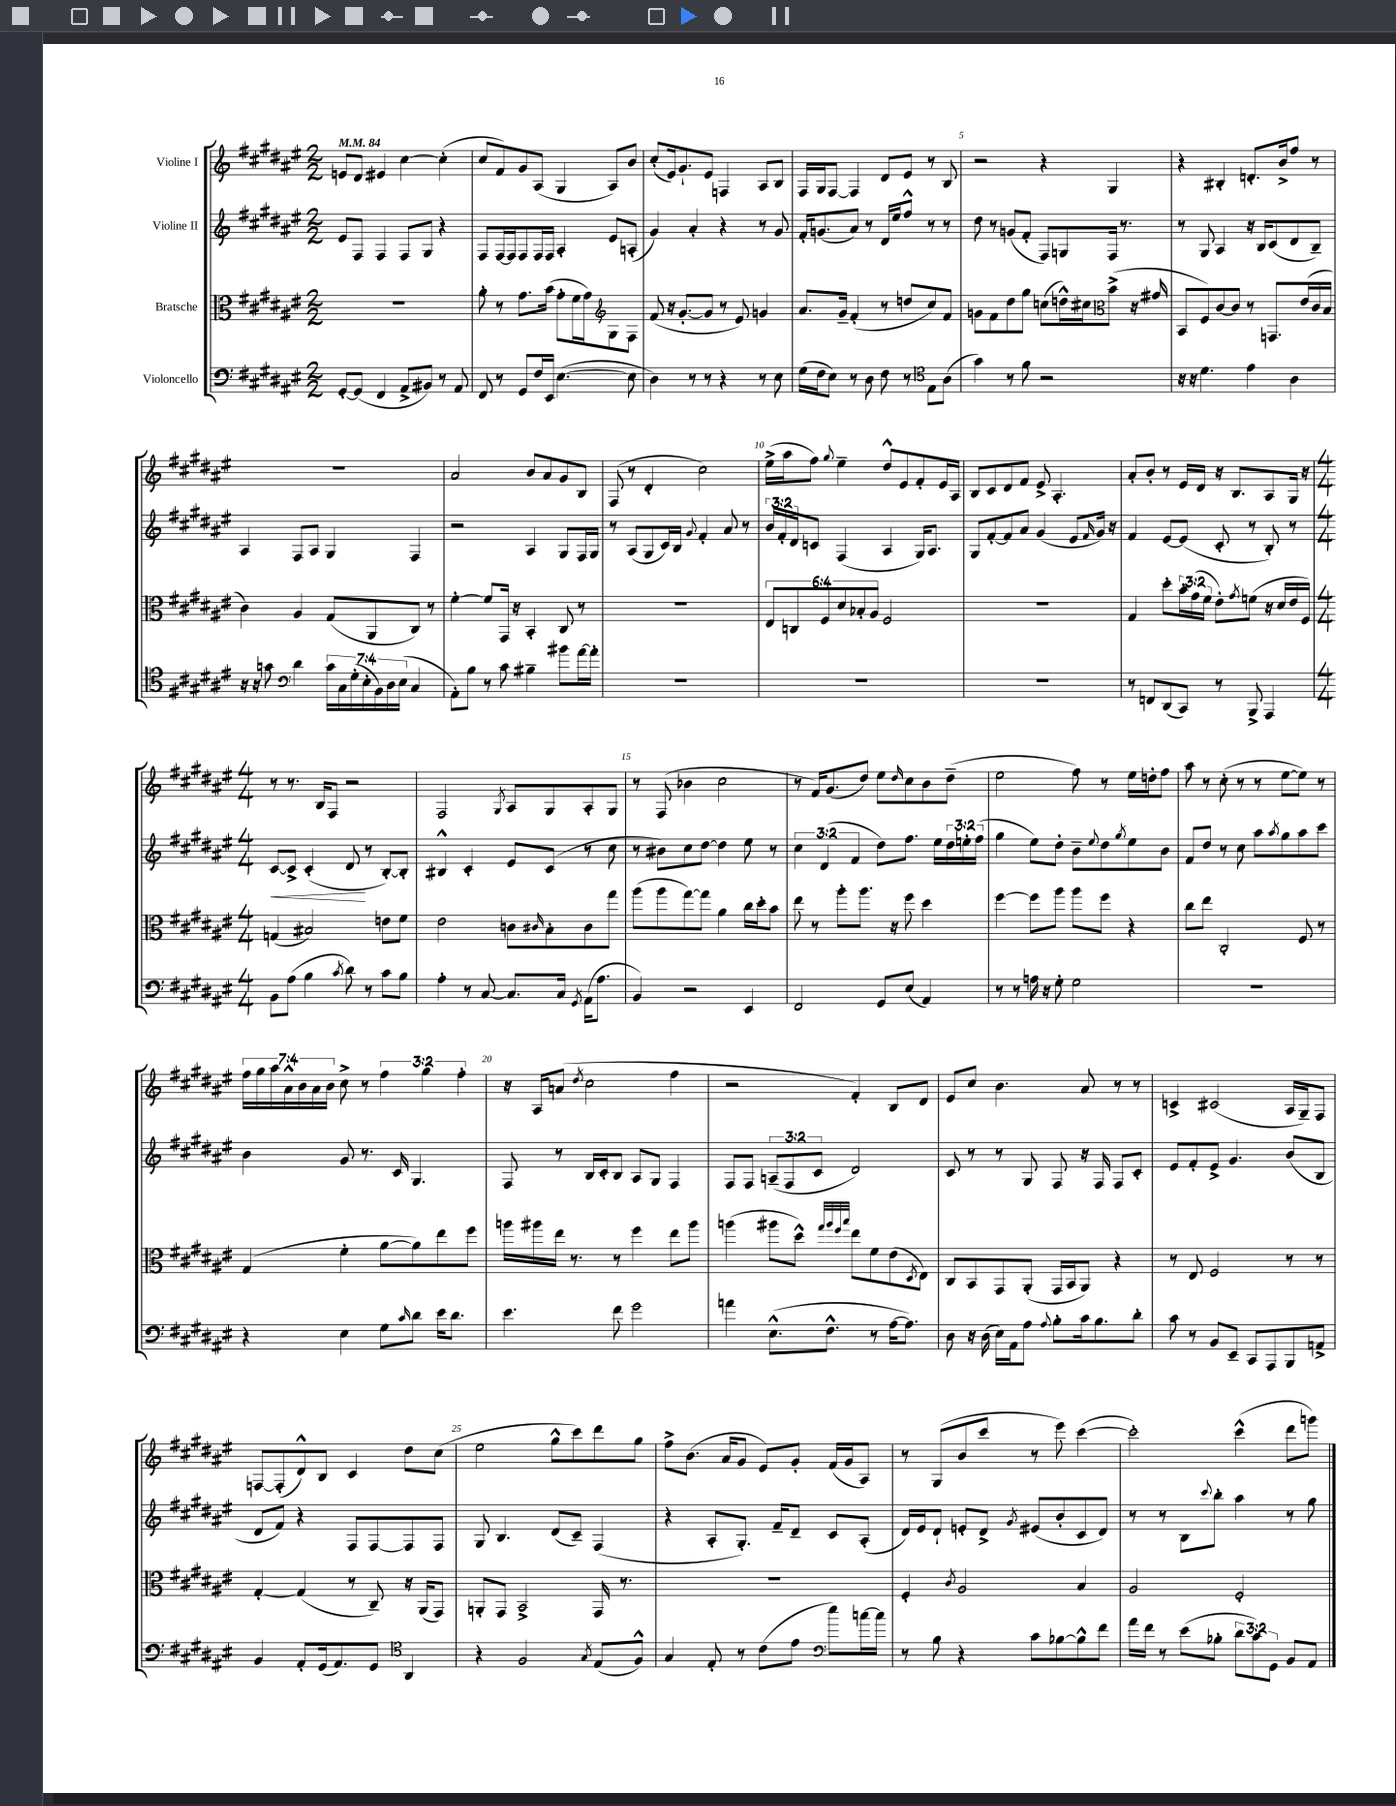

**kern	**kern	**kern	**dynam	**kern
*part4	*part3	*part2	*part2	*part1
*staff4	*staff3	*staff2	*staff2	*staff1
*I"Violoncello	*I"Bratsche	*I"Violine II	*	*I"Violine I
*clefF4	*clefC3	*clefG2	*	*clefG2
*k[f#c#g#d#a#e#]	*k[f#c#g#d#a#e#]	*k[f#c#g#d#a#e#]	*	*k[f#c#g#d#a#e#]
*M2/2	*M2/2	*M2/2	*	*M2/2
*MM84	*MM84	*MM84	*	*MM84
=1	=1	=1	=1	=1
[8GG#'/L	1r	8e#/L	.	8en/L
(8GG#/J]	.	8F#/J	.	8d#/J
4FF#/	.	4F#/	.	4e#X/
8AA#^/L	.	8F#/L	.	[4cc#\
8BB#X/J)	.	8G#/J	.	.
8r	.	4r	.	(4cc#'\]
8AA#/	.	.	.	.
=2	=2	=2	=2	=2
8FF#/	8a#'\	8F#/L	.	8cc#/L
8r	8r	[16F#/L	.	8f#/)
.	.	16F#/J]	.	.
8GG#/L	8.g#\L	8F#/	.	8g#/
16F#/L	.	16F#/L	.	(8A#/J
16EE#/JJ	(16b\Jk	16F#/JJ	.	.
([4.E#\	8g#'\L	4A#'/	.	4G#/
.	16f#\L	.	.	.
.	16g#\J)	.	.	.
.	8G#\	8e#/L	.	8A#/L)
8E#\]	8F#\J	(8An'/J	.	8b/J
=3	=3	=3	=3	=3
*	*clefG2	*	*	*
4D#\)	(8f#/	4g#/)	.	(8cc#'/L
.	16r	.	.	16e#/k)
.	[8.g#'/L	.	.	8.g#`/
8r	.	4a#'/	.	.
8r	8g#/J]	.	.	8e#/J
4r	8r	4r	.	4Fn/
.	8e#/)	.	.	.
8r	4gn/	8r	.	8A#/L
8E#\	.	8g#/	.	8B/J
=4	=4	=4	=4	=4
(16G#\LL	8.a#/L	16f#'/KL	.	16F#/LL
16F#\J	.	(8.gn/	.	16G#/J
8E#\J)	.	.	.	[8F#/J
.	16g#~/Jk	.	.	.
8r	(4f#'/	8a#/J)	.	4F#/]
8D#\	.	8r	.	.
8F#\	8r	16d#/LL	.	8d#/L
.	.	16ee#/J	.	.
8r	8ddn/L	8ff#^^/J	.	8e#/J
8E#\L	8cc#/)	8r	.	8r
(8A#\J	8f#/J	8r	.	8B/
=5	=5	=5	=5	=5
*clefC4	*	*	*	*
4g#\)	8gn\L	8dd#\	.	2r
.	8f#\	8r	.	.
8r	8dd#\	(8gn/L	.	.
8f#\	8gg#\J	8f#'/J	.	.
2r	(8ccn\L	8F#/L)	.	4r
.	16ddn^^\L)	8Gn/	.	.
.	16cc#X\J	.	.	.
.	(8b^\J	16F#/Jk	.	4G#/
.	.	8.r	.	.
.	16r	.	.	.
.	16g#X/	.	.	.
=6	=6	=6	=6	=6
*	*clefC3	*	*	*
16r	8BB/L	8r	.	4r
16r	.	.	.	.
4.d#\	8F#/)	8G#/	.	.
.	[8c#/	4A#/	.	4B#X'/
.	8c#/J]	.	.	.
4e#\	8r	16r	.	8.dn'/L
.	.	16B/KL	.	.
.	8.GGn/L	(8c#/	.	.
.	.	.	.	16b^/k
4A#\	.	8d#/	.	8ff#/J
.	(16e#/L	.	.	.
.	16c#/	8B~/J)	.	8r
.	16B/JJ	.	.	.
!!LO:LB:g=z
=7	=7	=7	=7	=7
16r	4c#\)	4A#/	.	1r
16r	.	.	.	.
8gn\	.	.	.	.
*clefF4	*	*	*	*
4d#\	4A#/	8F#/L	.	.
.	.	8A#/J	.	.
28c#\LL	(8G#/L	4G#/	.	.
28C#\	.	.	.	.
(28G#'\	.	.	.	.
28E#'\	.	.	.	.
.	8AA#/	.	.	.
28BB\)	.	.	.	.
28D#\	.	.	.	.
(28E#\JJ	.	.	.	.
4C#/	8C#/J)	4F#/	.	.
.	8r	.	.	.
=8	=8	=8	=8	=8
8AA#'\L)	[4f#'\	2r	.	2a#/
8B\J	.	.	.	.
8r	8f#/L]	.	.	.
8c#\	16GG#/Jk	.	.	.
.	16r	.	.	.
4B#X~\	4BB'/	4A#/	.	8b/L
.	.	.	.	8a#/
8b#X\L	8C#/	8G#/L	.	8g#/
[16a#\L	8r	16F#/L	.	8B/J
16a#'\JJ]	.	16G#/JJ	.	.
=9	=9	=9	=9	=9
1r	1r	8r	.	(8F#/
.	.	(8A#/L	.	8r
.	.	8G#/	.	4d#'/
.	.	16c#/L)	.	.
.	.	16B/JJ	.	.
.	.	8qqg#/	.	.
.	.	4f#'/	.	2cc#\)
.	.	8a#/	.	.
.	.	8r	.	.
=10	=10	=10	=10	=10
1r	12E#/L	24b/LL	.	(16ee#^\LL
.	.	24f#'/	.	.
.	.	.	.	16aa#\J
.	12Cn/	24d#/J	.	.
.	.	8cn/J	.	8ff#\J)
.	12F#/	.	.	.
.	.	.	.	8qqgg#/
.	12d#/	(4F#/	.	4ee#~\
.	12B-X'/	.	.	.
.	12A#/J	.	.	.
.	2F#/	4A#/	.	8dd#^^/L
.	.	.	.	8e#/
.	.	16G#/KL)	.	8f#'/
.	.	8.A#/J	.	.
.	.	.	.	16e#/L
.	.	.	.	16A#/JJ
=11	=11	=11	=11	=11
1r	1r	8G#/L	.	8B/L
.	.	[8f#'/	.	8c#/
.	.	8f#/]	.	8d#/
.	.	8a#/J	.	8f#/J
.	.	(4g#/	.	8e#^/
.	.	.	.	4.A#'/
.	.	8e#/L	.	.
.	.	16qqf#/	.	.
.	.	16g#/Jk)	.	.
.	.	16r	.	.
=12	=12	=12	=12	=12
8r	4G#/	4f#/	.	8a#'/L
8FFn/L	.	.	.	8b'/J
(8DD#/	8dd#'\L	[8e#/L	.	8r
8CC#/J)	24b'\L	(8e#/J]	.	16e#/LL
.	(24g#\	.	.	.
.	.	.	.	16d#/JJ
.	24f#\JJ	.	.	.
8r	8e#'\L)	8c#'/	.	16r
.	.	.	.	8.B/L
.	8qg#/	.	.	.
8BBB^/	(8fn\J	8r	.	.
4AAA#/	16r	8B'/)	.	8A#/
.	16d#/LL	.	.	.
.	16e#/	8r	.	16G#/Jk
.	16F#/JJ)	.	.	16r
!!LO:LB:g=z
=13	=13	=13	=13	=13
*M4/4	*M4/4	*M4/4	*	*M4/4
!	!	!	!LO:HP:b	!
8BB\L	(4Gn/	[8c#/L	<	8r
(8A#\J	.	8c#^/J]	.	8.r
4B\	2B#X/)	(4c#'/	.	.
.	.	.	.	16B/KL
.	.	.	.	8F#/J
8qc#/	.	.	.	.
8d#\)	.	8d#/	.	2r
8r	.	8r	[	.
8c#\L	8en\L	[8B'/L)	.	.
8B\J	8f#\J	8B'/J]	.	.
=14	=14	=14	=14	=14
4A#'\	2e#\	4B#X^^/	.	2F#/
8r	.	4c#'/	.	.
[8C#/	.	.	.	.
.	.	.	.	8qG#/
8.C#/L]	8cn\L	8e#/L	.	8A#/L
.	16qqc#X/	.	.	.
.	8B'\	(8c#/J	.	8G#/
16C#/Jk	.	.	.	.
8qGG#/	.	.	.	.
(16AA#\KL	8c#\	8r	.	8A#'/
8.A#\J	.	.	.	.
.	8gg#\J	8cc#\	.	8G#/J
=15	=15	=15	=15	=15
4BB/)	(8aa#\L	8r	.	8r
.	8aa#\	8b#X\L)	.	(8F#/
2r	[8gg#\)	8cc#\	.	4b-X\
.	8gg#\J]	[8dd#\J	.	.
.	4a#\	4dd#\]	.	2cc#\
4EE#/	16cc#\LL	8ee#\	.	.
.	16dd#'\J	.	.	.
.	8b\J	8r	.	.
=16	=16	=16	=16	=16
2FF#/	8ee#\	6cc#\	.	8r
.	8r	.	.	16f#/KL)
.	.	(6d#/	.	.
.	.	.	.	(8.g#/
.	8aa#'\L	.	.	.
.	.	6f#/	.	.
.	8.aa#\J	.	.	8dd#/J)
8GG#/L	.	8dd#\L)	.	8ee#\L
.	16r	.	.	.
.	.	.	.	16qqdd#/
(8E#/J	8ff#\	8.ff#\J	.	8cc#\
4AA#/)	4dd#\	.	.	8b\
.	.	16ee#\LL	.	.
.	.	24dd#\	.	(8dd#~\J
.	.	24een'\	.	.
.	.	(24ff#\JJ	.	.
=17	=17	=17	=17	=17
8r	[4ff#\	4gg#\	.	2ee#\
8r	.	.	.	.
16An\	8ff#\L]	8ee#\L)	.	.
16r	.	.	.	.
8G#'\	8aa#\J	8dd#'\J	.	.
2G#\	8aa#\L	8b~\L	.	8ff#\)
.	.	8qqee#/	.	.
.	8ff#\J	8dd#\	.	8r
.	.	8qgg#/	.	.
.	4r	8ee#\	.	16ee#\LL
.	.	.	.	16ddn'\J
.	.	8b\J	.	8ff#\J
=18	=18	=18	=18	=18
1r	8cc#\L	8f#/L	.	8aa#\
.	8ee#\J	8dd#/J	.	8r
.	2C#'/	8r	.	(8cc#'\
.	.	8cc#\	.	8r
.	.	8aa#\L	.	8r
.	.	8qaa#/	.	.
.	.	8gg#\	.	[8ee#\L
.	8F#/	8aa#\	.	8ee#\J])
.	8r	8ccc#\J	.	8r
!!LO:LB:g=z
=19	=19	=19	=19	=19
4r	(4G#/	4b\	.	28ff#\LL
.	.	.	.	28gg#\
.	.	.	.	28aa#\
.	.	.	.	28a#^^\
.	.	.	.	28b\
.	.	.	.	28a#\
.	.	.	.	28b\JJ
4E#\	4f#'\	8g#/	.	8cc#^\
.	.	8.r	.	8r
8G#\L	[8a#\L	.	.	6ff#\
.	.	16c#/	.	.
16qqc#/	.	.	.	.
8d#\J	8a#\])	4.G#/	.	.
.	.	.	.	6gg#\
16e#\KL	8ee#\	.	.	.
8.d#\J	.	.	.	.
.	.	.	.	6ff#'\
.	8ff#\J	.	.	.
=20	=20	=20	=20	=20
4.e#\	16aan\LL	8F#/	.	16r
.	16aa#X\	.	.	16A#/KL
.	16ee#\JJ	8r	.	(8an/J
.	8.r	.	.	.
.	.	.	.	8qdd#/
.	.	16B/LL	.	2cc#\
.	.	16c#'/J	.	.
8f#\	8r	8B/J	.	.
2g#\	4ff#\	8A#/L	.	.
.	.	8G#/J	.	.
.	8ee#\L	4F#/	.	4ff#\
.	8aa#\J	.	.	.
=21	=21	=21	=21	=21
4an\	(4aan\	8F#/L	.	2r
.	.	8F#/J	.	.
(8.E#^^\L	8aa#X\L	(12An~/L	.	.
.	.	12F#/	.	.
.	8dd#^^\J)	.	.	.
.	.	12c#/J	.	.
8.F#^^\J	.	.	.	.
.	32qqgg#/LLL	.	.	.
.	32qqaa#/	.	.	.
.	32qqff#/	.	.	.
.	32qqbb/JJJ	.	.	.
.	8ee#\L	2d#/)	.	4f#'/)
8r	8f#\	.	.	.
[16A#\KL	(8e#\	.	.	8B/L
8.A#\J])	.	.	.	.
.	8qD#/	.	.	.
.	8E#\J)	.	.	8d#/J
=22	=22	=22	=22	=22
8D#\	8C#/L	8c#/	.	8e#/L
16r	8BB/	8r	.	8cc#/J
(16D#\	.	.	.	.
16E#\LL)	8GG#/	8r	.	4.b\
16AA#\J	.	.	.	.
8A#\J	(8AA#'/J	8G#/	.	.
8qqA#/	.	.	.	.
8B'\L	16GG#/LL	8F#/	.	.
.	16BB/J	.	.	.
16c#\k	8AA#/J)	16r	.	8a#/
8.B\	.	16F#/	.	.
.	4r	8F#/L	.	8r
8d#'\J	.	8c#'/J	.	8r
=23	=23	=23	=23	=23
8c#\	8r	8e#/L	.	4cn^/
8r	8E#/	8f#'/	.	.
8BB/L	2F#/	8e#^/J	.	(2c#X/
8EE#~/J	.	4.g#/	.	.
8CC#/L	.	.	.	.
8AAA#/	.	.	.	.
8BBB/	8r	(8b/L	.	16A#/LL
.	.	.	.	16G#~/J)
8AAn^/J	8r	8B/J	.	8F#/J
!!LO:LB:g=z
=24	=24	=24	=24	=24
4BB/	[4G#'/	8d#/L	.	[8Fn/L
.	.	8f#/J)	.	(8F'/]
8AA#'/L	(4G#/]	4r	.	8d#^^/)
(16GG#/k	.	.	.	8B/J
8.AA#/)	.	.	.	.
.	8r	8F#/L	.	4c#/
8GG#/J	8C#~/)	[8F#/	.	.
4AA#/	16r	8F#/]	.	8dd#\L
.	(16AA#/KL	.	.	.
.	8GG#/J)	8F#/J	.	(8cc#\J
=25	=25	=25	=25	=25
*clefC4	*	*	*	*
4r	8AAn'/L	8G#/	.	2ee#\
.	8GG#/J	4.B/	.	.
2F#/	2BB^/	.	.	.
.	.	(8d#/L	.	8gg#^^\L
.	.	8c#~/J)	.	8ccc#\)
8qG#/	.	.	.	.
(8E#/L	16GG#/	(4F#/	.	8ddd#\
.	8.r	.	.	.
8F#^^/J)	.	.	.	8gg#\J
=26	=26	=26	=26	=26
4G#/	1r	4r	.	8ff#^\L
.	.	.	.	(8.b\J
8E#'/	.	8A#'/L	.	.
.	.	.	.	16a#/KL
8r	.	8.G#'/J)	.	8g#/J
(8c#\L	.	.	.	8e#/L)
.	.	16f#~/KL	.	.
8e#\J	.	8d#~/J	.	8g#'/J
8ee#\L)	.	8c#/L	.	(16f#/LL
.	.	.	.	16g#/J
[16ccn\L	.	(8A#'/J	.	8A#/J)
16cc\JJ]	.	.	.	.
=27	=27	=27	=27	=27
*clefF4	*	*	*	*
8r	4F#'/	16d#/LL)	.	8r
.	.	16e#/J	.	.
8B\	.	8d#`/J	.	(8G#/L
.	8qc#/	.	.	.
4r	2A#/	8en'/L	.	8b/
.	.	8d#^/J	.	8ccc#/J
.	.	8qg#/	.	.
8c#\L	.	(8e#X/L	.	8r
[8B-X\	.	8b'/	.	8eee#\)
8B-^^\]	4B/	8c#/	.	([4ccc#\
8f#\J	.	8d#/J)	.	.
=28	=28	=28	=28	=28
16a#\LL	2A#/	8r	.	2ccc#'\])
16f#\JJ	.	.	.	.
8r	.	8r	.	.
(8e#\L	.	8B\L	.	.
.	.	8qqccc#/	.	.
8B-X'\J	.	8bb'\J	.	.
12d#\L	2F#'/	4aa#\	.	(4ccc#^^\
12c#\)	.	.	.	.
12GG#\J	.	.	.	.
8BB/L	.	8r	.	8ddd#\L
8AA#/J	.	8gg#\	.	8gggn\J)
==	==	==	==	==
*-	*-	*-	*-	*-
